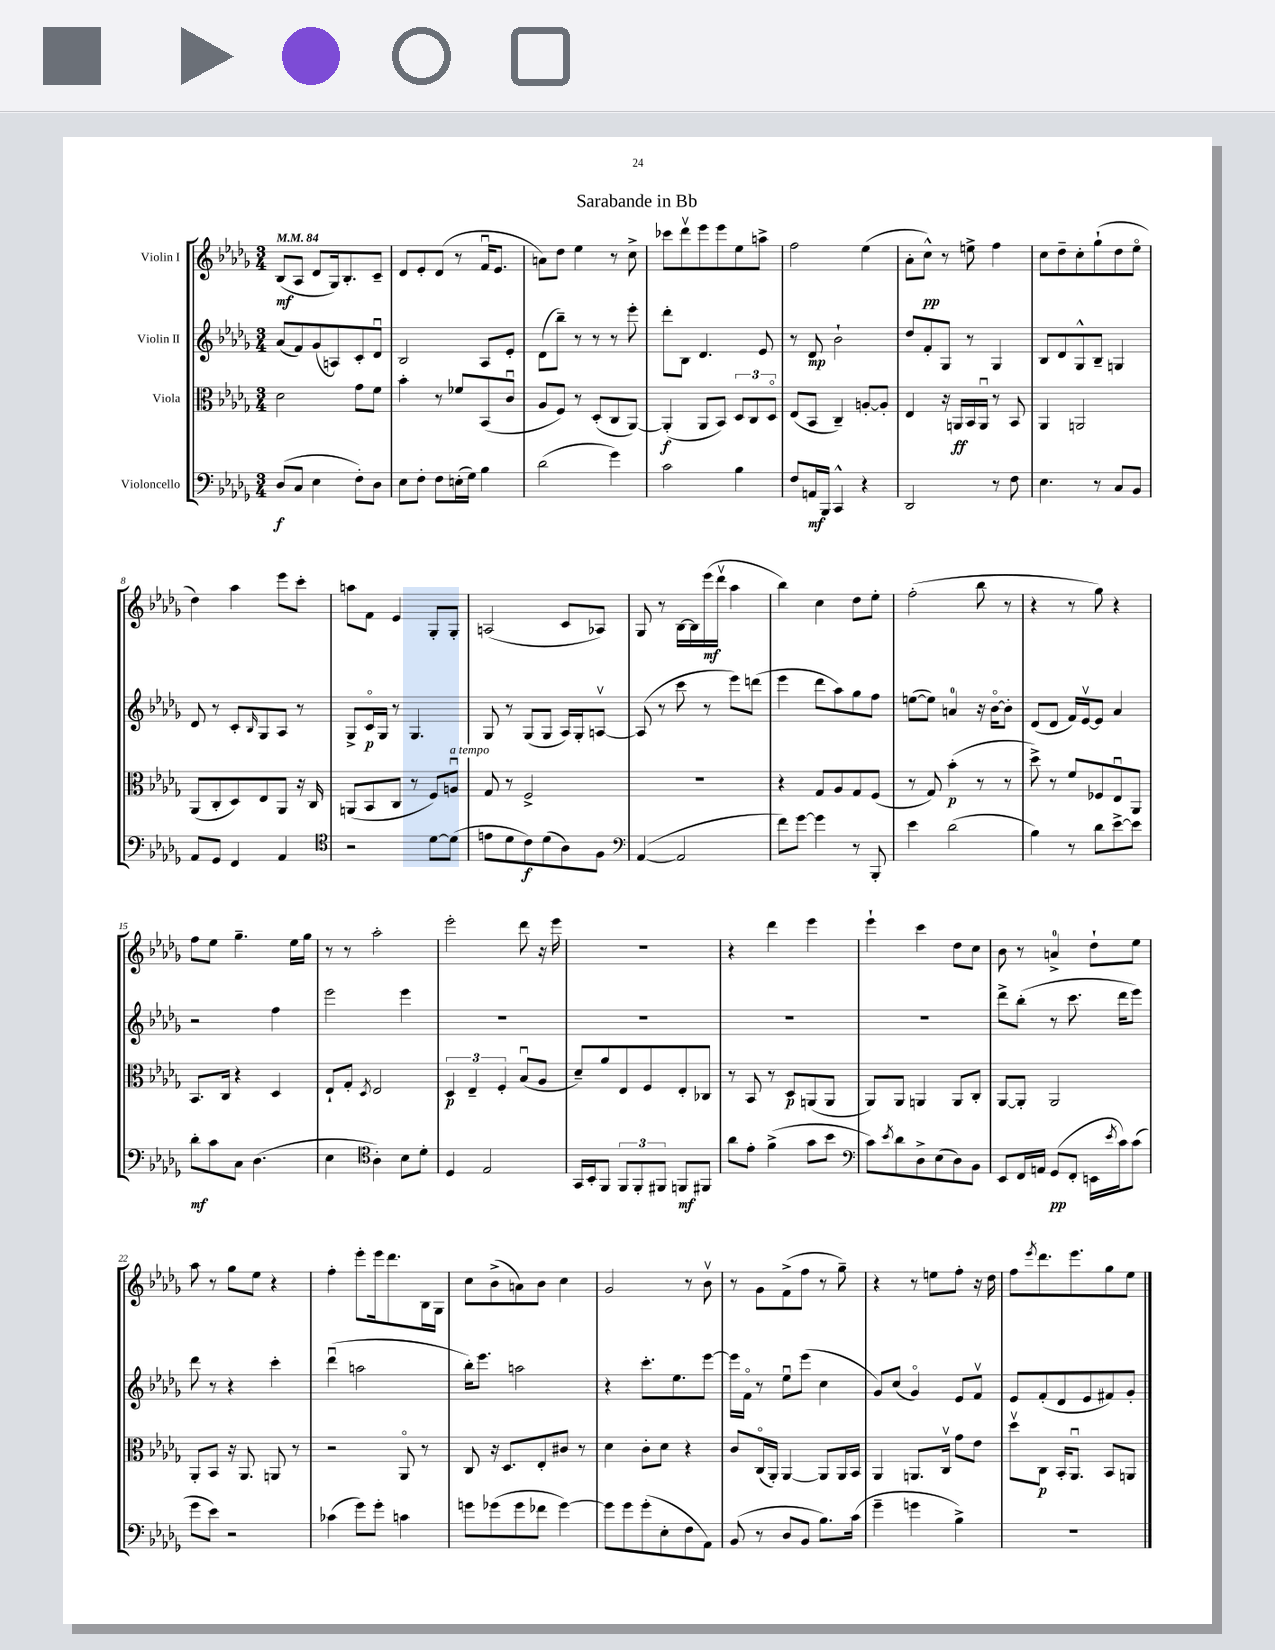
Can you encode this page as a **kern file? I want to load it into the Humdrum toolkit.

**kern	**dynam	**kern	**dynam	**kern	**dynam	**kern	**dynam
*part4	*part4	*part3	*part3	*part2	*part2	*part1	*part1
*staff4	*staff4	*staff3	*staff3	*staff2	*staff2	*staff1	*staff1
*I"Violoncello	*	*I"Viola	*	*I"Violin II	*	*I"Violin I	*
*clefF4	*	*clefC3	*	*clefG2	*	*clefG2	*
*k[b-e-a-d-g-]	*	*k[b-e-a-d-g-]	*	*k[b-e-a-d-g-]	*	*k[b-e-a-d-g-]	*
*M3/4	*	*M3/4	*	*M3/4	*	*M3/4	*
*MM84	*	*MM84	*	*MM84	*	*MM84	*
=1	=1	=1	=1	=1	=1	=1	=1
(8D-/L	f	2d-\	.	(8a-/L	.	(8B-/L	mf
8C/J	.	.	.	8f/)	.	8A-/J	.
4E-\	.	.	.	(8g-/	.	8d-/L	.
.	.	.	.	8An/)	.	16G-/k)	.
.	.	.	.	.	.	8.B-'/	.
8F'\L)	.	8g-\L	.	8c'/	.	.	.
8D-\J	.	8f\J	.	8d-u/J	.	8c~/J	.
=2	=2	=2	=2	=2	=2	=2	=2
8E-\L	.	4b-'\	.	2B-/	.	8d-/L	.
8F'\J	.	.	.	.	.	8e-'/	.
8F\L	.	8r	.	.	.	(8d-/J	.
(16En'\L	.	8f-X/L	.	.	.	8r	.
16G-\JJ)	.	.	.	.	.	.	.
4B-\	.	(8BB-/	.	8A-/L	.	16fu/KL	.
.	.	.	.	.	.	8.e-/J	.
.	.	8cu/J	.	8e-'/J	.	.	.
=3	=3	=3	=3	=3	=3	=3	=3
(2d-\	.	8A-/L	.	(8d-\L	.	8an\L)	.
.	.	8F/J)	.	8bb-~\J)	.	8dd-\J	.
.	.	8r	.	8r	.	4ee-\	.
.	.	(8D-'/L	.	8r	.	.	.
4g-\)	.	8C/	.	8r	.	8r	.
.	.	[8AA-/J)	.	8eee-'\	.	8cc^\	.
=4	=4	=4	=4	=4	=4	=4	=4
2c\	.	(4AA-'/]	f	8ddd-'\L	.	8ccc-X\L	.
.	.	.	.	8B-\J	.	8ddd-v\	.
.	.	8AA-/L	.	4.d-/	.	8eee-\	.
.	.	8BB-/J)	.	.	.	8eee-\	.
4B-\	.	12D-/L	.	.	.	8ee-\	.
.	.	12C/	.	.	.	.	.
.	.	.	.	8e-/	.	8aan^\J	.
.	.	12D-/J	.	.	.	.	.
=5	=5	=5	=5	=5	=5	=5	=5
8F/L	.	(8E-/L	.	8r	.	2ff\	.
16AAn/L	mf	8BB-/J	.	8d-/	mp	.	.
16BBB-/JJ	.	.	.	.	.	.	.
4CC^^/	.	4C~/)	.	2b-`\	.	.	.
4r	.	[8An'/L	.	.	.	(4ee-\	.
.	.	8A'/J]	.	.	.	.	.
=6	=6	=6	=6	=6	=6	=6	=6
2DD-/	.	4E-/	.	8dd-/L	.	8a-'\L	.
.	.	.	.	8f'/	.	8cc^^\J)	pp
.	.	16r	.	8G-/J	.	8r	.
.	.	16AAn/LL	ff	.	.	.	.
.	.	16BB-/	.	8r	.	8een^\	.
.	.	16AAu/JJ	.	.	.	.	.
8r	.	8r	.	4G-/	.	4ff\	.
8F\	.	8BB-/	.	.	.	.	.
=7	=7	=7	=7	=7	=7	=7	=7
4.E-\	.	4AA-/	.	8B-/L	.	8cc\L	.
.	.	.	.	8d-/	.	8dd-~\	.
.	.	2AAn/	.	8G-^^/	.	8cc'\	.
8r	.	.	.	8B-~/J	.	(8gg-`\	.
8C/L	.	.	.	4Gn/	.	8dd-\	.
8BB-/J	.	.	.	.	.	8ee-\J	.
!!LO:LB:g=z
=8	=8	=8	=8	=8	=8	=8	=8
8AA-/L	.	(8AA-/L	.	8d-/	.	4dd-\)	.
8GG-/J	.	8C'/	.	8r	.	.	.
4FF/	.	8D-/)	.	8c'/L	.	4aa-\	.
.	.	.	.	16qqB-/	.	.	.
.	.	8E-/	.	8G-/	.	.	.
4AA-/	.	8AA-/J	.	8A-/J	.	8eee-\L	.
.	.	16r	.	8r	.	8ccc'\J	.
.	.	16C/	.	.	.	.	.
=9	=9	=9	=9	=9	=9	=9	=9
*clefC4	*	*	*	*	*	*	*
2r	.	(8AAn/L	.	8G-^/L	.	8aan\L	.
.	.	8BB-/	.	16c/L	p	8f\J	.
.	.	.	.	16G-/JJ	.	.	.
.	.	8C/J	.	8r	.	4e-/	.
.	.	8r	.	4.G-/	.	.	.
[8d-\L	.	8F/L)	.	.	.	8G-'/L	.
!	!	!LO:TX:a:i:t=a tempo	!	!	!	!	!
(8d-\J]	.	8Anu/J	.	.	.	8G-'/J	.
=10	=10	=10	=10	=10	=10	=10	=10
8en\L	.	8G-/	.	8G-/	.	(2An/	.
8d-\	.	8r	.	8r	.	.	.
8c\)	f	2F^/	.	(8G-/L	.	.	.
(8d-\	.	.	.	8G-/J	.	.	.
8A-\)	.	.	.	16A-/LL)	.	8c/L	.
.	.	.	.	16G-'/J	.	.	.
8F\J	.	.	.	[8Anv/J	.	8A-X/J)	.
=11	=11	=11	=11	=11	=11	=11	=11
*clefF4	*	*	*	*	*	*	*
([4AA-/	.	2.r	.	(8A/]	.	8G-/	.
.	.	.	.	8r	.	8r	.
2AA-/]	.	.	.	8ccc\	.	[16B-\LL	.
.	.	.	.	.	.	16B-\]	.
.	.	.	.	8r	.	(16eee-\	mf
.	.	.	.	.	.	16ddd-v\JJ	.
.	.	.	.	8eee-\L)	.	4aa-\	.
.	.	.	.	(8dddn\J	.	.	.
=12	=12	=12	=12	=12	=12	=12	=12
8f\L)	.	4r	.	4eee-\	.	4bb-\)	.
[8g-\J	.	.	.	.	.	.	.
4g-\]	.	8G-/L	.	8ddd-\L	.	4cc\	.
.	.	8A-/	.	8aa-\)	.	.	.
8r	.	8G-/	.	8gg-\	.	8dd-\L	.
8BBB-'/	.	(8F/J	.	8ff\J	.	8ee-'\J	.
=13	=13	=13	=13	=13	=13	=13	=13
4e-\	.	8r	.	([8een\L	.	(2ff'\	.
.	.	8G-/)	.	8ee\J])	.	.	.
(2d-\	.	(4b-'\	p	4an/	.	.	.
.	.	8r	.	16r	.	8bb-\	.
.	.	.	.	[16b-\KL	.	.	.
.	.	8r	.	8b-'\J]	.	8r	.
=14	=14	=14	=14	=14	=14	=14	=14
4B-\)	.	8dd-^\)	.	(8d-/L	.	4r	.
.	.	8r	.	8d-/J	.	.	.
8r	.	8f/L	.	16f/LL)	.	8r	.
.	.	.	.	[16e-v/J	.	.	.
8d-\L	.	8F-X/	.	8e-/J]	.	8gg-\)	.
[8e-^\	.	8E-u/	.	4a-/	.	4r	.
8e-\J]	.	8AA-/J	.	.	.	.	.
!!LO:LB:g=z
=15	=15	=15	=15	=15	=15	=15	=15
8d-'\L	mf	8.BB-/L	.	2r	.	8ff\L	.
8c\	.	.	.	.	.	8ee-\J	.
.	.	16C/Jk	.	.	.	.	.
8C\J	.	4r	.	.	.	4.gg-~\	.
(4.D-\	.	.	.	.	.	.	.
.	.	4D-/	.	4ff\	.	.	.
.	.	.	.	.	.	16ee-\LL	.
.	.	.	.	.	.	16gg-\JJ	.
=16	=16	=16	=16	=16	=16	=16	=16
4E-\	.	8E-`/L	.	2eee-\	.	8r	.
.	.	8G-'/J	.	.	.	8r	.
*clefC4	*	*	*	*	*	*	*
.	.	8qD-/	.	.	.	.	.
4A-'\)	.	2E-/	.	.	.	2aa-'\	.
8B-\L	.	.	.	4eee-\	.	.	.
8d-'\J	.	.	.	.	.	.	.
=17	=17	=17	=17	=17	=17	=17	=17
4D-/	.	6D-/	p	2.r	.	2eee-'\	.
.	.	6E-~/	.	.	.	.	.
2E-/	.	.	.	.	.	.	.
.	.	6F'/	.	.	.	.	.
.	.	(8B-u/L	.	.	.	8ddd-\	.
.	.	8A-/J	.	.	.	16r	.
.	.	.	.	.	.	16eee-\	.
=18	=18	=18	=18	=18	=18	=18	=18
16GG-/LL	.	8d-~/L)	.	2.r	.	2.r	.
16BB-'/J	.	.	.	.	.	.	.
8FF/J	.	8a-/	.	.	.	.	.
12FF/L	.	8E-/	.	.	.	.	.
12FF'/	.	.	.	.	.	.	.
.	.	8F/	.	.	.	.	.
12FF#X/J	.	.	.	.	.	.	.
8FFn/L	mf	8E-'/	.	.	.	.	.
8FF#X/J	.	8C-X/J	.	.	.	.	.
=19	=19	=19	=19	=19	=19	=19	=19
8a-\L	.	8r	.	2.r	.	4r	.
8e-'\J	.	8BB-/	.	.	.	.	.
(4f^\	.	8r	.	.	.	4ddd-\	.
.	.	8D-/L	p	.	.	.	.
8g-\L	.	(8AAn/	.	.	.	4eee-\	.
8b-\J	.	8AA/J	.	.	.	.	.
=20	=20	=20	=20	=20	=20	=20	=20
*clefF4	*	*	*	*	*	*	*
8c\L)	.	8AA-/L)	.	2.r	.	4eee-`\	.
8qe-/	.	.	.	.	.	.	.
8d-\	.	8AA-/J	.	.	.	.	.
8D-^\	.	4AAn/	.	.	.	4ccc\	.
(8E-\	.	.	.	.	.	.	.
8D-\)	.	8AA/L	.	.	.	8dd-\L	.
8BB-\J	.	8C'/J	.	.	.	8cc\J	.
=21	=21	=21	=21	=21	=21	=21	=21
8EE-/L	.	[8AA-/L	.	8ddd-^\L	.	8b-\	.
16FF/L	.	8AA-'/J]	.	(8bb-'\J	.	8r	.
16AAn/JJ	.	.	.	.	.	.	.
(8GG-/L	pp	2AA-/	.	8r	.	4an^/	.
8FF'/J	.	.	.	8.ccc\	.	.	.
16EEn\LL	.	.	.	.	.	8dd-`\L	.
8qe-/	.	.	.	.	.	.	.
16c\J)	.	.	.	16ddd-\KL	.	.	.
(8c\J	.	.	.	8eee-\J)	.	8ee-\J	.
!!LO:LB:g=z
=22	=22	=22	=22	=22	=22	=22	=22
8g-\L	.	8AA-'/L	.	8ddd-\	.	8aa-\	.
8e-\J)	.	8BB-/J	.	8r	.	8r	.
2r	.	16r	.	4r	.	8gg-\L	.
.	.	8.AA-/	.	.	.	.	.
.	.	.	.	.	.	8ee-\J	.
.	.	8AAn/	.	4ccc'\	.	4r	.
.	.	8r	.	.	.	.	.
=23	=23	=23	=23	=23	=23	=23	=23
(4c-X\	.	2r	.	(4ddd-u\	.	4ff'\	.
8g-\L)	.	.	.	2aan\	.	8eee-'\L	.
8g-'\J	.	.	.	.	.	16eee-\k	.
.	.	.	.	.	.	8.ddd-\	.
4cn\	.	8AA-/	.	.	.	.	.
.	.	8r	.	.	.	16B-\L	.
.	.	.	.	.	.	16G-\JJ	.
=24	=24	=24	=24	=24	=24	=24	=24
8gn\L	.	8C/	.	16bb-'\KL)	.	8cc\L	.
.	.	.	.	8.eee-\J	.	.	.
(8g-X\	.	16r	.	.	.	(8b-^\	.
.	.	8.D-/L	.	.	.	.	.
8g-\	.	.	.	2aan\	.	8an\)	.
8f-X\J	.	8E-'/	.	.	.	8b-\J	.
[4g-\)	.	8c#X/J	.	.	.	4cc\	.
.	.	8r	.	.	.	.	.
=25	=25	=25	=25	=25	=25	=25	=25
8g-\L]	.	4d-\	.	4r	.	2g-/	.
8g-\	.	.	.	.	.	.	.
(8g-'\	.	8c'\L	.	8.ccc'\L	.	.	.
8E-'\	.	8d-\J	.	.	.	.	.
.	.	.	.	8.ee-\	.	.	.
8F\	.	4r	.	.	.	8r	.
8AA-\J)	.	.	.	[8eee-\J	.	8b-v\	.
=26	=26	=26	=26	=26	=26	=26	=26
(8BB-/	.	8c/L	.	16eee-\LL]	.	8r	.
.	.	.	.	16f\JJ	.	.	.
8r	.	(16C/L	.	8r	.	8g-\L	.
.	.	16AA-'/JJ)	.	.	.	.	.
8D-/L	.	[4AA-/	.	8ee-u\L	.	(8f^\	.
8BB-/J	.	.	.	(8eee-\J	.	8ff\J	.
8.B-\L)	.	8AA-/L]	.	4cc\	.	8r	.
.	.	16AA-/L	.	.	.	8gg-~\)	.
(16c\Jk	.	16BB-/JJ	.	.	.	.	.
=27	=27	=27	=27	=27	=27	=27	=27
4g-~\	.	4AA-/	.	8g-/L)	.	4r	.
.	.	.	.	(8cc/J	.	.	.
4gn\	.	8.AAn/L	.	4g-/)	.	8r	.
.	.	.	.	.	.	8een\L	.
.	.	16Cv/Jk	.	.	.	.	.
4B-^\)	.	8g-\L	.	8e-/L	.	8ff'\J	.
.	.	8e-\J	.	8fv/J	.	16r	.
.	.	.	.	.	.	16dd-\	.
=28	=28	=28	=28	=28	=28	=28	=28
2.r	.	8dd-v\L	.	8e-/L	.	8ff\L	.
.	.	.	.	.	.	8qeee-/	.
.	.	8C\J	p	(8f'/	.	8.ddd-\	.
.	.	16BB-'/KL	.	8d-/	.	.	.
.	.	8.AA-u/J	.	.	.	8.eee-\	.
.	.	.	.	8e-/	.	.	.
.	.	8BB-/L	.	8f#X/)	.	8gg-\	.
.	.	8AAn/J	.	8g-'/J	.	8ee-\J	.
==	==	==	==	==	==	==	==
*-	*-	*-	*-	*-	*-	*-	*-
